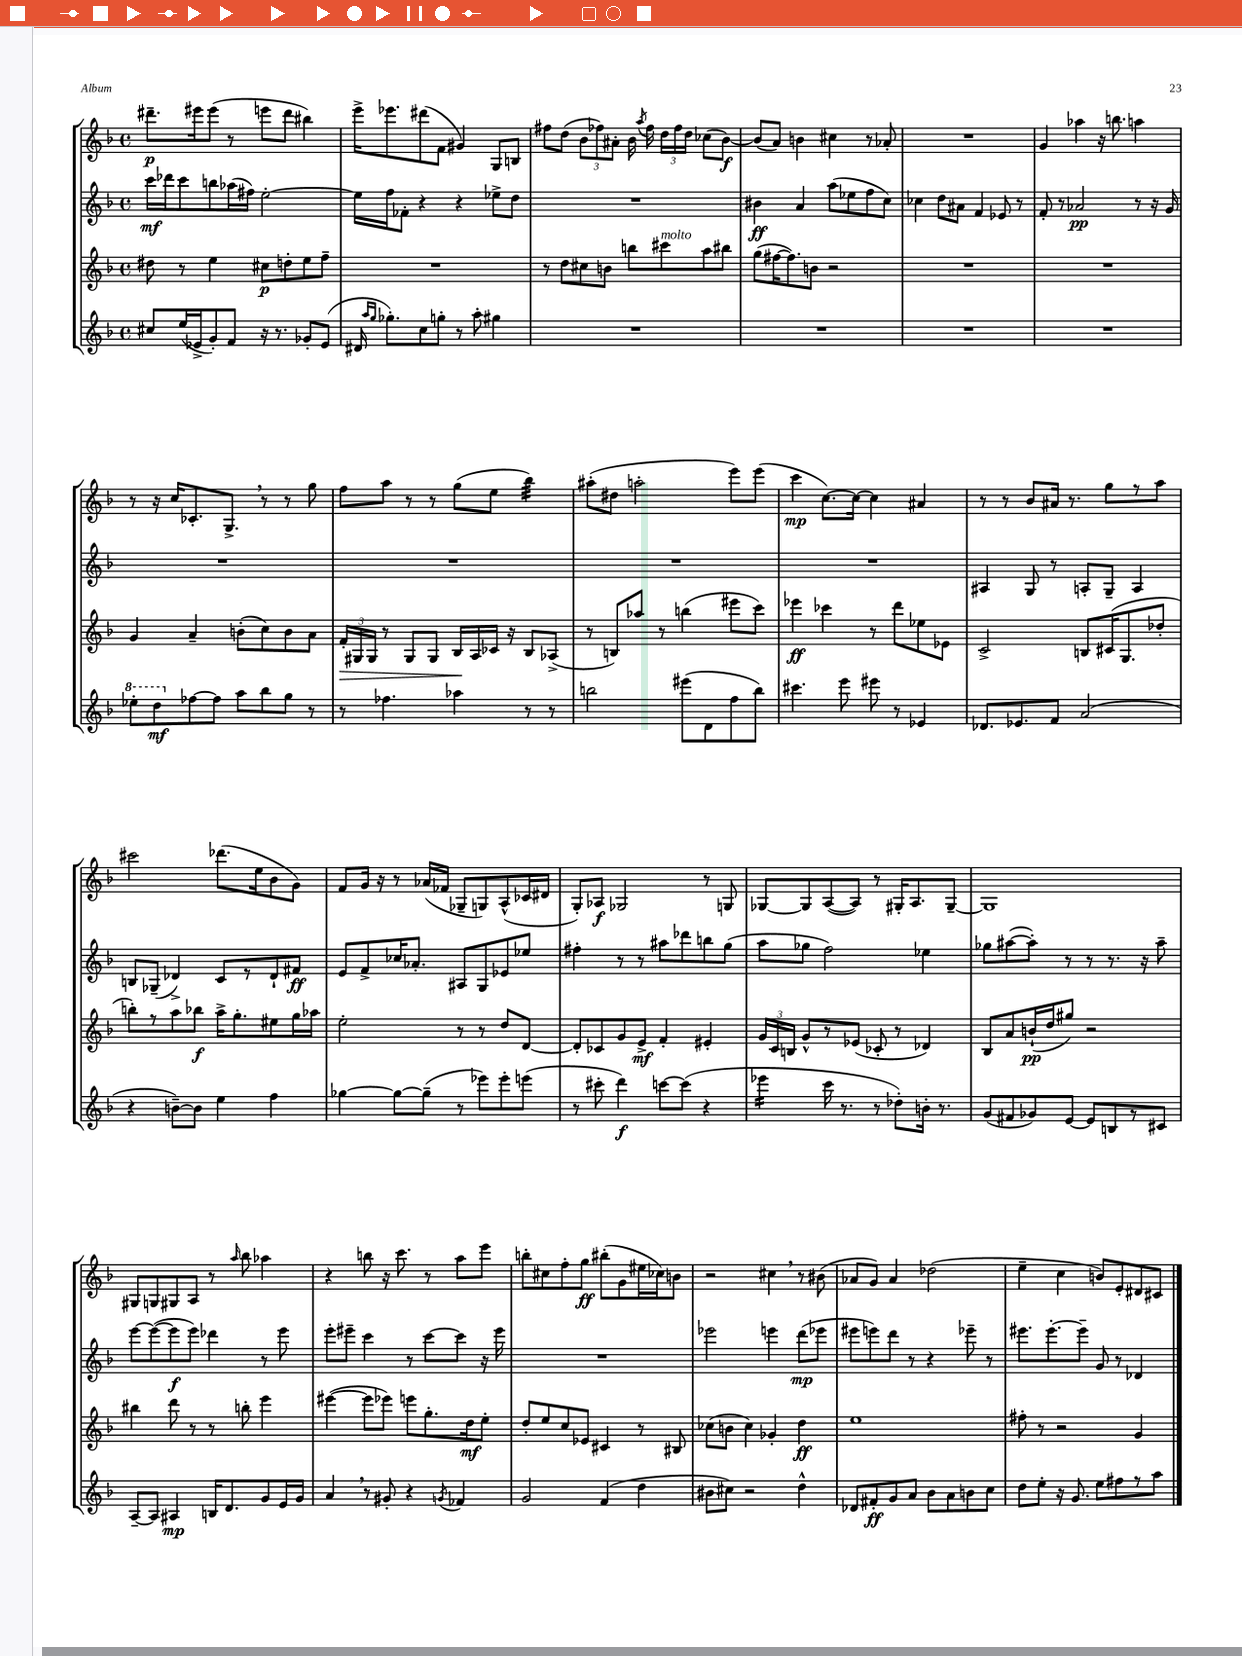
<<
\new StaffGroup <<
\new Staff = "s0" {
    \clef treble \key f \major \defaultTimeSignature \time 4/4
    \autoBeamOff dis'''8.[--\p eis'''16 eis'''8]( r8 e'''8[ dis'''8] bis''4) |
    e'''16[-> ees'''8. dis'''8( f'8] gis'4) g8[ b8] |
    fis''8[ d''8]( \tuplet 3/2 { bes'8[ fes''8) ais'8]-. } bes'16 \acciaccatura { a''8 } fes''16 \tuplet 3/2 { d''16[ fes''16 d''16] } ces''8[( bes'8]~\f) |
    bes'8[( a'8]) b'4 cis''4 r8 aes'8-. |
    R1 |
    g'4 aes''4 r16 b''8. a''4 |
    r8 r16 c''16[ ces'8.-. g8.]-> \breathe r8 r8 g''8 |
    f''8[ a''8] r8 r8 g''8[( e''8] bes''4:32) |
    ais''8[-.( dis''8] a''2-. e'''8[) e'''8]( |
    c'''4\mp c''8.[~) c''16]~ c''4 ais'4 |
    r8 r8 bes'8[ ais'16] r8. g''8[ r8 a''8] |
    cis'''2 des'''8.[( e''16 bes'8 g'8]) |
    f'8[ g'16] r16 r8 aes'16[( fes'16] ges8[-- g8) a8-^( ces'16 dis'16] |
    g8[-.) aes8]\f ges2 r8 g8 |
    ges8[~ ges8 a8~( a8]) r8 gis16[-. a8. gis8]~-- |
    gis1 |
    gis8[ g8 gis8 a8] r8 \grace { a''16 } bes''8 aes''4 |
    r4 b''8 r16 c'''8. r8 a''8[ e'''8] |
    b''8[-. cis''8 f''8-. g''8]\ff bis''8[-.( g'8 eis''16 ces''16) b'8] |
    r2 cis''4 \breathe r8 bis'8( |
    aes'8[ g'8]) aes'4 des''2( |
    e''4-- c''4 b'8[) e'8-. dis'8 cis'8] \bar "|." |
}
\new Staff = "s1" {
    \clef treble \key f \major \defaultTimeSignature \time 4/4
    \autoBeamOff c'''16[\mf des'''16 c'''8 b''8 aes''16( fis''16]) e''2~-. |
    e''16[ f''16 fes'8]-. r4 r4 ees''8[-> d''8] |
    R1 |
    bis'4\ff a'4 a''8[( ees''8 f''8 c''8]) |
    ces''4 d''8[ ais'8] f'4 ees'8 r8 |
    f'8-. r8 aes'2\pp r8 r16 g'16 |
    R1 |
    R1 |
    R1 |
    R1 |
    ais4 g8 r8 a8[-. g8]-- a4 |
    b8[ ges8]--( des'4->) c'8[ r8 des'8-! fis'8]\ff |
    e'8[ f'8-> ces''16 aes'8.]-. ais8[ g8 ees'8 ees''8] |
    fis''4-. r8 r8 ais''8[ des'''8 b''8 g''8]( |
    a''8[ ges''8] f''2) ees''4 |
    ges''8[ ais''8~( ais''8]-.) r8 r8 r8. r16 ais''8-- |
    e'''8[~ e'''8~( e'''8\f e'''8]) des'''4 r8 e'''8 |
    e'''8[-. eis'''8]-- c'''4 r8 c'''8[~ c'''8] r16 eis'''16 |
    R1 |
    ees'''2 e'''4 d'''8[\mp( ees'''8] |
    eis'''8[ e'''8) d'''8] r8 r4 ees'''8-- r8 |
    eis'''8.[ eis'''8.~-. eis'''8]-- g'8 r8 des'4 \bar "|." |
}
\new Staff = "s2" {
    \clef treble \key f \major \defaultTimeSignature \time 4/4
    \autoBeamOff dis''8 r8 e''4 cis''8[\p d''8-. e''8 f''8]-- |
    R1 |
    r8 d''8[ cis''8 b'8] b''8[ cis'''8^\markup { \italic "molto" } a''8 bis''8] |
    g''8[( fis''16~ fis''8.) b'8] r2 |
    R1 |
    R1 |
    g'4 a'4-- b'8[-.( c''8) b'8 a'8] |
    \tuplet 3/2 { f'16[-.\> gis16 gis16] } r8 gis8[ gis8] bes16[\! a16 ces'16] r16 bes8[ aes8]->( |
    r8 b8[) aes''8] r8 b''4( eis'''8[ c'''8]) |
    ees'''4\ff ces'''4 r8 d'''8[ ees''8 ees'8] |
    c'2-> b8[ cis'16( g8. des''8]-. |
    b''8[-.) r8 a''8 bes''8]\f a''16[-> g''8.-. eis''8 g''16 aes''16] |
    e''2-. r8 r8 d''8[ d'8]~ |
    d'8[-. ces'8 g'8 e'8]->\mf f'4-. eis'4-. |
    \tuplet 3/2 { g'16[ c'16 b16] } g'8[-^ r8 ees'8]( ces'8-. r8 des'4) |
    bes8[ a'8 b'16-!\pp( d''16 gis''8]) r2 |
    bis''4 d'''8 r8 r8 b''8-. e'''4 |
    eis'''4~( eis'''8[ ees'''8]) e'''8[ g''8.-. d''16\mf e''8]-. |
    d''8[-. e''8 c''8 ees'8] cis'4 r8 bis8 |
    ces''8[( b'8] ces''4) ges'4-. d''4\ff |
    e''1 |
    fis''8-. r8 r2 g'4 \bar "|." |
}
\new Staff = "s3" {
    \clef treble \key f \major \defaultTimeSignature \time 4/4
    \autoBeamOff cis''8[ e''16( ees'16-> g'8-.) f'8] r16 r8. ges'8[-. ees'8]( |
    dis'16 \grace { a''16[ g''16] } ges''8.[-.) c''8 g''8]-. r8 a''8-. gis''4 |
    R1 |
    R1 |
    R1 |
    R1 |
    \ottava #1 ees'''8[-. d'''8\mf \ottava #0 fes''8~ fes''8] a''8[ bes''8 g''8] r8 |
    r8 fes''4. aes''4 r8 r8 |
    b''2 eis'''8[( d'8 f''8 b''8]) |
    cis'''4. e'''8 eis'''8 r8 ees'4 |
    des'8.[ ees'8. f'8] a'2( |
    r4 b'8[~--) b'8] e''4 f''4 |
    ges''4~ ges''8[~ ges''8]--( r8 ees'''8[) ees'''8-. e'''8]( |
    r8 cis'''8-. d'''4\f) c'''8[~ c'''8]( r4 |
    ees'''4:16 c'''16 r8. r8 des''8[-.) b'16]-. r8. |
    g'8[( fis'8 ges'8) e'8]~ e'8[ b8 r8 cis'8] |
    a8[~-- a8] ais4\mp b16[ d'8. g'8 e'16 g'16] |
    a'4 \breathe r8 gis'8-. r4 \acciaccatura { g'8 } fes'4 |
    g'2 f'4( d''4 |
    bis'8[ cis''8]) r2 d''4-^ |
    des'8[ fis'8-.\ff g'8 a'8] bes'8[ a'8 b'8 c''8] |
    d''8[ e''8]-. r16 g'8. e''8[ fis''8 r8 a''8] \bar "|." |
}
>>
>>
\layout { \context { \Score \remove "Bar_number_engraver" } }
